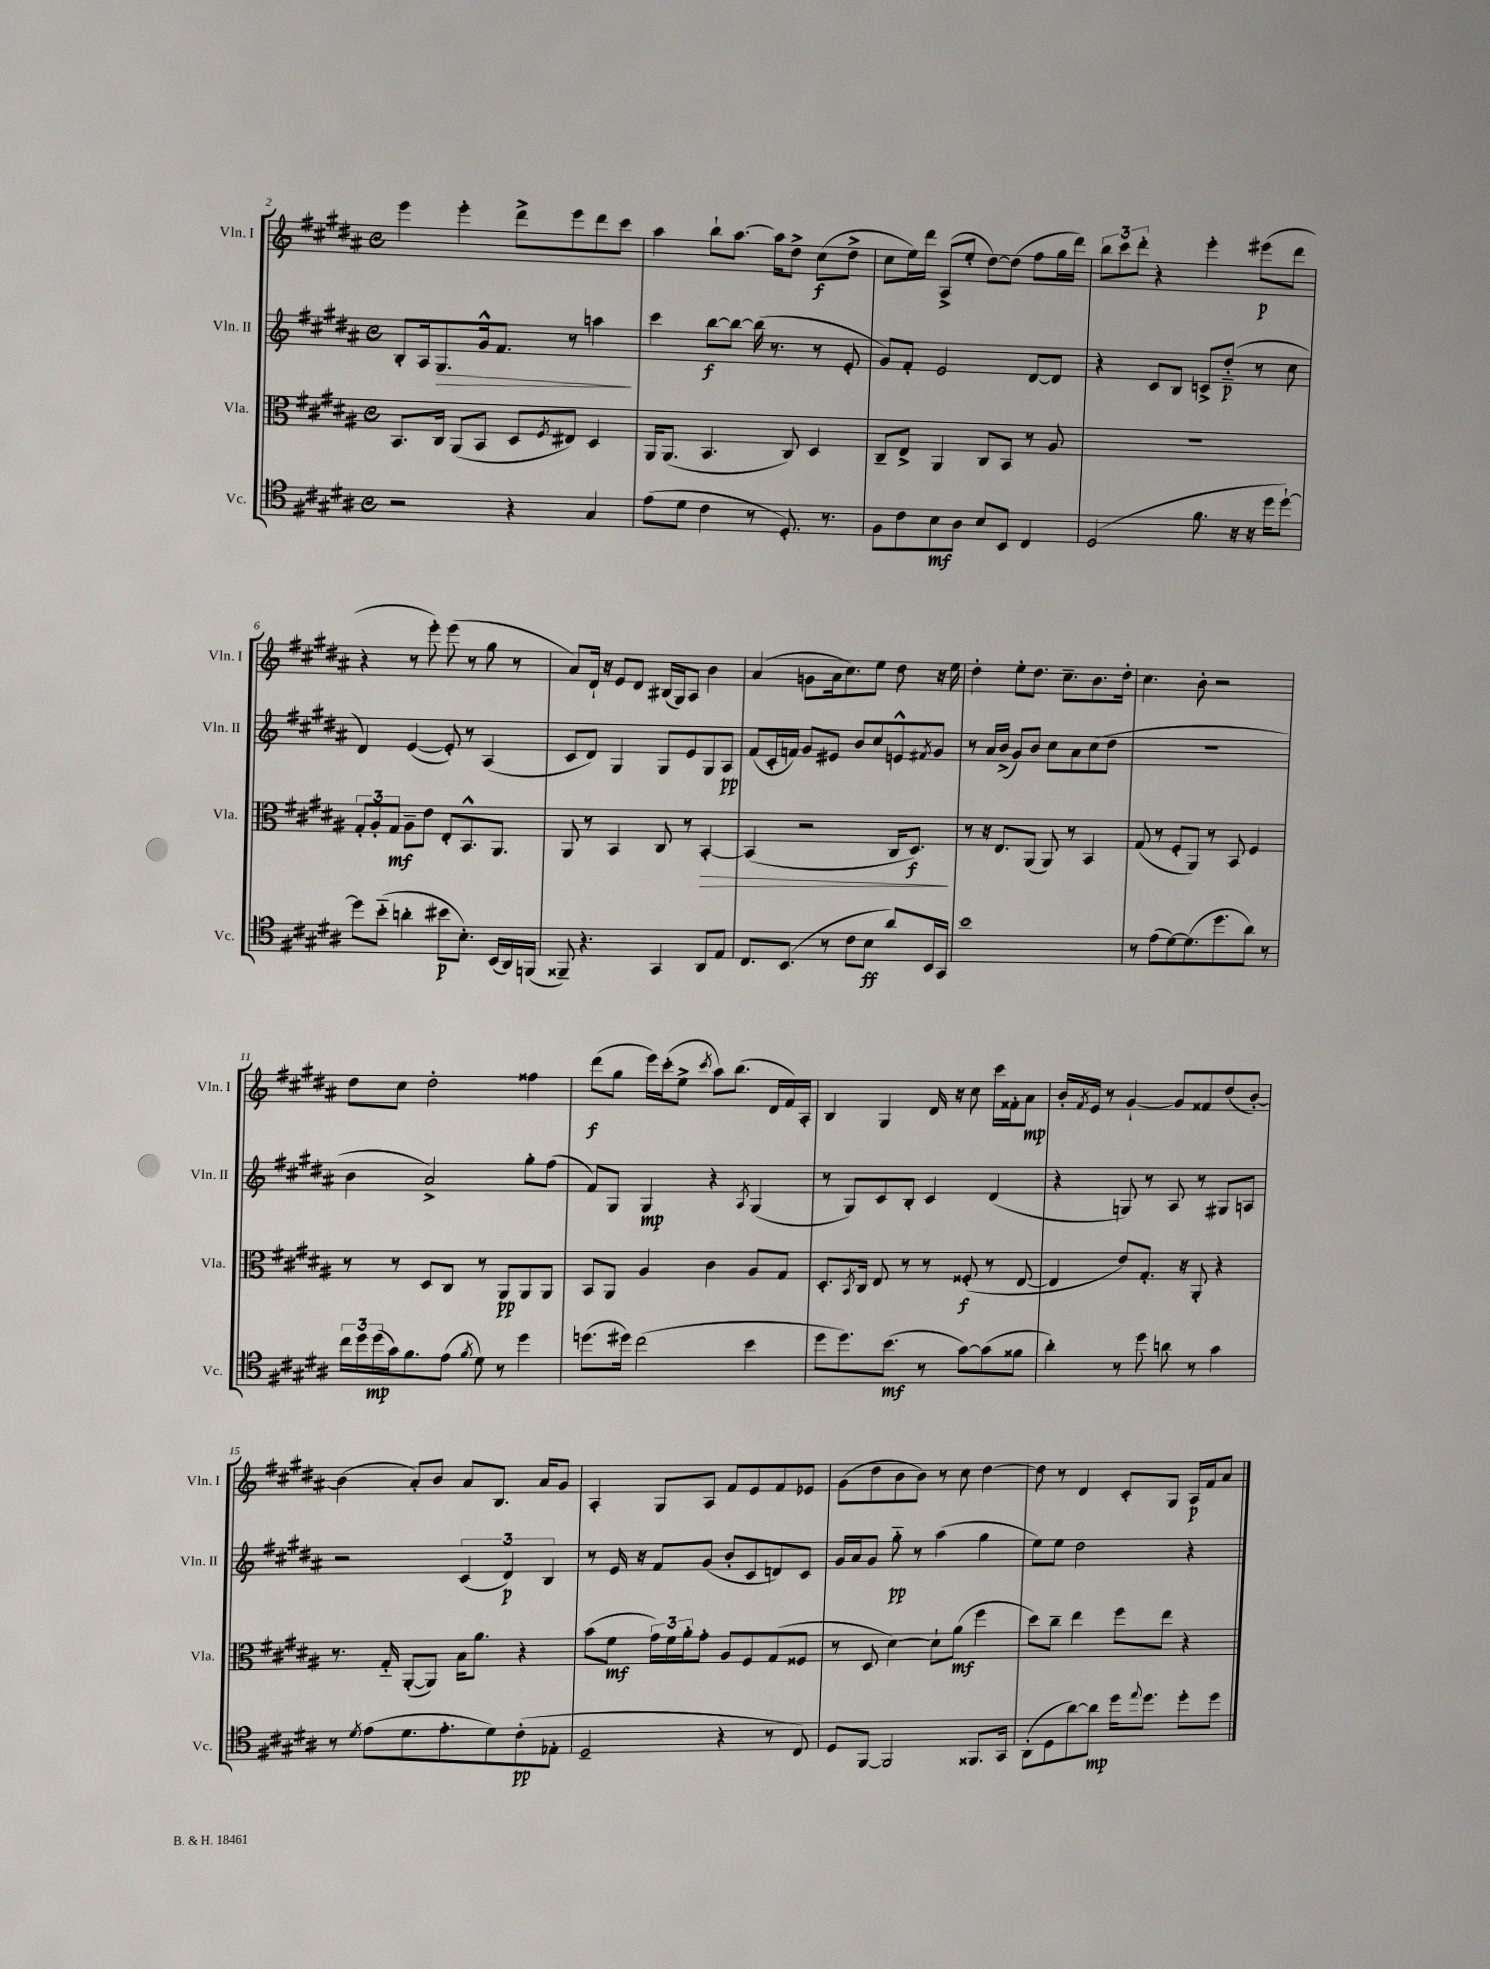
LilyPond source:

<<
\new StaffGroup <<
\new Staff = "s0" \with { instrumentName = "Vln. I" shortInstrumentName = "Vln. I" } {
    \clef treble \key b \major \defaultTimeSignature \time 4/4
    e'''4 e'''4-. dis'''8-> e'''8 dis'''8 cis'''8 |
    ais''4 b''8-! ais''8.~ ais''16 dis''8-> cis''8\f( dis''8-> |
    cis''8 e''16) dis'''16 ais8->( e''8-. dis''8~) dis''8( fis''8 gis''16 dis'''16) |
    \tuplet 3/2 { b''8 cis'''8 dis'''8-. } r4 e'''4-. eis'''8\p( dis'''8 |
    r4 r8 e'''8-.) e'''8( r8 gis''8 r8 |
    ais'8) dis'16-! r16 e'8 dis'8 bis16( gis16) ais8 b'4 |
    ais'4( g'8 ais'16 cis''8.) e''8 dis''8 r16 e''16 |
    dis''4-. e''8-. dis''8. cis''8.-- b'8. dis''16-. |
    cis''4. b'8-. r2 |
    dis''8 cis''8 dis''2-. fisis''4 |
    dis'''8\f( gis''8 e'''16) cis'''16-.( e''8-> \acciaccatura { cis'''8 } ais''8) b''8.( dis'16 fis'16) ais16-. |
    b4 gis4 dis'16 r16 cis''8 cis'''16 fisis'16-. ais'8\mp |
    b'16-. \acciaccatura { fis'8 } e'16 r8 gis'4~-! gis'8 fisis'8 dis''8( b'8~-.) |
    b'4( ais'8-.) b'8 ais'8 b8. ais'16 gis'8 |
    ais4-. gis8 ais8 fis'8 e'8 fis'8 ees'8 |
    gis'8( dis''8 b'8 b'8) r8 cis''8 dis''4~ |
    dis''8 r8 dis'4 cis'8-. gis8 ais16\p fis'16 ais'8 \bar "|." |
}
\new Staff = "s1" \with { instrumentName = "Vln. II" shortInstrumentName = "Vln. II" } {
    \clef treble \key b \major \defaultTimeSignature \time 4/4
    b8-. ais16 gis8.\> gis'16-^ fis'8. r8 a''4\! |
    cis'''4 b''8~\f b''8~ b''16( r8. r8 e'8-. |
    gis'8) fis'8-. e'2 dis'8~ dis'8 |
    r4 cis'8 b8 c'8-> dis''8-_\p( r8 cis''8 |
    dis'4) e'4~( e'8-.) r8 ais4( |
    cis'8 dis'8) gis4 gis8 e'8 gis8 ais8\pp |
    fis'8( cis'16-. f'16) gis'8 eis'8 b'8 cis''8 e'8-^ \acciaccatura { fis'8 } gis'8 |
    r8 ais'16 b'16->( gis'8) b'8 cis''8 ais'8 cis''8( dis''8 |
    R1 |
    b'4 ais'2->) gis''8-. fis''8( |
    fis'8) gis8 gis4\mp r4 \acciaccatura { ais8 } gis4( |
    r8 gis8) cis'8 b8-. cis'4 dis'4( |
    r4 g8) r8 ais8 r8 gis8 a8 |
    r2 \tuplet 3/2 { cis'4( dis'4\p) b4 } |
    r8 e'16 r16 fis'8 gis'8( b'8-. cis'8 d'8) cis'8 |
    gis'16 ais'16 gis'8 gis''8-_\pp r8 ais''4( gis''4 |
    e''8) e''8 dis''2 r4 \bar "|." |
}
\new Staff = "s2" \with { instrumentName = "Vla." shortInstrumentName = "Vla." } {
    \clef alto \key b \major \defaultTimeSignature \time 4/4
    b,8. cis16 ais,8( b,8 dis8 \acciaccatura { fis8 } eis8) dis4 |
    ais,16 ais,8.( b,4. cis8) dis4 |
    cis8-- e8-> ais,4 cis8 b,8 r8 ais8 |
    R1 |
    \tuplet 3/2 { gis8-. ais8-. gis8\mf } ais8-- e'8 e8-. b,8.-^ ais,8. |
    ais,8 r8 b,4 cis8 r8 b,4~-.\> |
    b,4( r2 cis16 dis8.\f\!) |
    r8 r16 e8. ais,8( ais,8) r8 b,4 |
    gis8( r8 fis8-. ais,8) r8 b,8 fis4 |
    r8 r8 dis8 cis8 r8 ais,8\pp ais,8 ais,8 |
    b,8 ais,8 ais4 cis'4 ais8 gis8 |
    dis8.-. \acciaccatura { b,8 } cis16 e8 r8 r8 fisis8-.\f( r8 e8~ |
    e4 e'8) gis8.-. r16 ais,8-. r4 |
    r8. gis16-_ ais,8~-.( ais,8) b16 ais'8. r4 |
    b'8( fis'8\mf \tuplet 3/2 { gis'16) fis'16 ais'16-. } gis'8-. ais8 fis8 gis8( fisis8 |
    r8 dis8 dis'4~) dis'8-! ais'8\mf( fis''4 |
    dis''8) cis''8-- e''4 fis''8 e''8 r4 \bar "|." |
}
\new Staff = "s3" \with { instrumentName = "Vc." shortInstrumentName = "Vc." } {
    \clef tenor \key b \major \defaultTimeSignature \time 4/4
    r2 r4 gis4 |
    e'8( dis'8 cis'4 r8 dis8.-.) r8. |
    fis8 cis'8 b8\mf ais8 b8 b,8 cis4 |
    dis2( fis'8. r16 r16 dis''16 dis''8~-!) |
    dis''8 b'8-_( a'4-. bis'8\p b8.-.) b,16( ais,16) f,16( |
    fisis,8--) r4. gis,4 ais,8 e8 |
    cis8. b,8.( r8 cis'8 b8\ff ais'8) b,16 gis,16 |
    b'1 |
    r8 e'8( dis'8~) dis'8.( dis''8. ais'8) r8 |
    \tuplet 3/2 { cis''16 dis''16 dis''16\mp( } gis'16) fis'8. e'8( \acciaccatura { fis'8 } dis'8) r8 dis''4 |
    d''8.( dis''16) cis''2( b'4 |
    dis''8 dis''8.) b'8.\mf( r8 gis'8~) gis'8( fisis'8 |
    ais'4-.) r8 dis''8 a'8 r8 gis'4 |
    r8 \acciaccatura { dis'8 } e'8( dis'8. e'8.-. dis'8) cis'8-.\pp( ees8-. |
    dis2-- r4 r8 cis8) |
    dis8 fis,8~ fis,2 fisis,8. gis,16 |
    ais,8-.( dis8 ais'8~) ais'8\mp dis''16 \appoggiatura { e''8 } dis''8. dis''8-. dis''8 \bar "|." |
}
>>
>>
\layout { \context { \Score currentBarNumber = #2 } }
